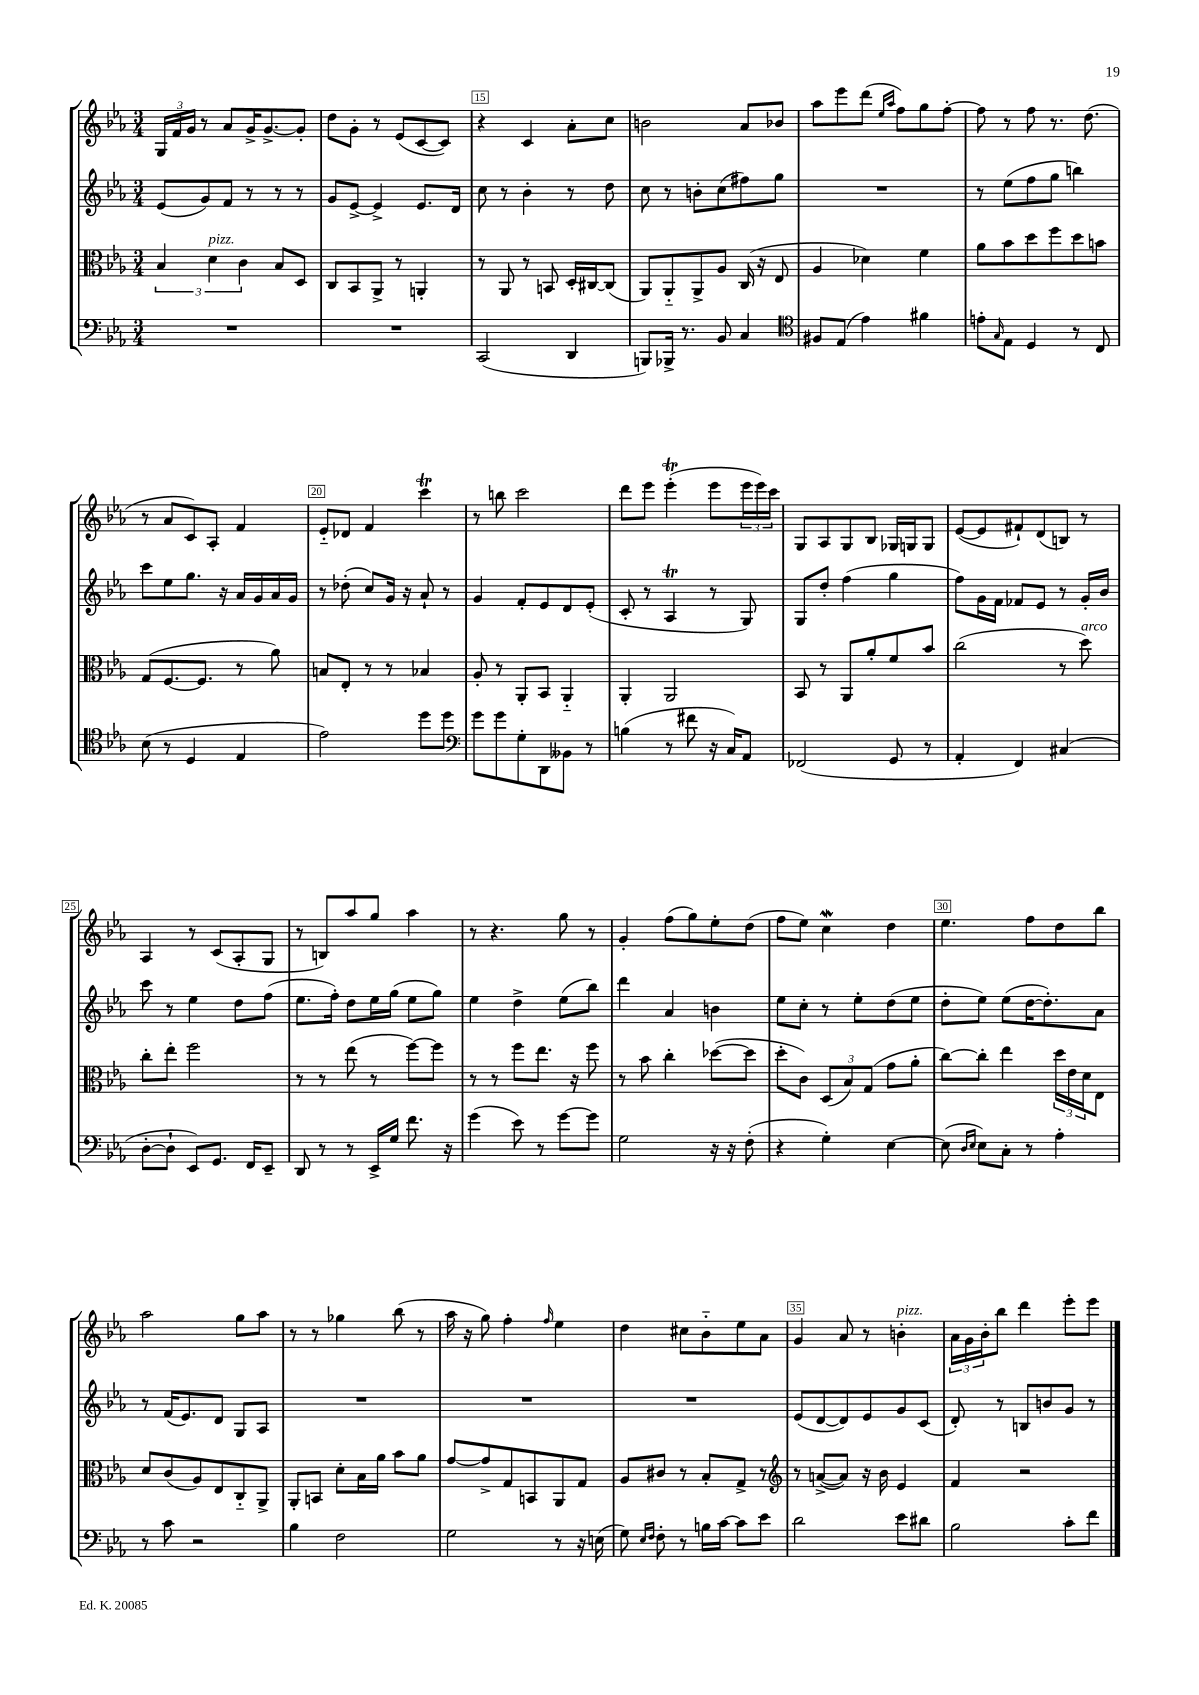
<<
\new StaffGroup <<
\new Staff = "s0" {
    \clef treble \key ees \major \numericTimeSignature \time 3/4
    \tuplet 3/2 { g16 f'16 g'16 } r8 aes'8 g'16-> g'8.~-> g'8-. |
    d''8 g'8-. r8 ees'8( c'8~ c'8) |
    r4 c'4 aes'8-. c''8 |
    b'2 aes'8 bes'8 |
    aes''8 ees'''8 d'''8( \grace { ees''16 aes''16 } f''8) g''8 f''8~-. |
    f''8 r8 f''8 r8. d''8.( |
    r8 aes'8 c'8) aes8-. f'4 |
    ees'8-_ des'8 f'4 c'''4\trill |
    r8 b''8 c'''2 |
    d'''8 ees'''8 ees'''4-.\trill( ees'''8 \tuplet 3/2 { ees'''16 ees'''16) c'''16 } |
    g8 aes8 g8 bes8 ges16 g16 g8 |
    ees'8~( ees'8 fis'8-!) d'8( b8) r8 |
    aes4 r8 c'8( aes8-. g8 |
    r8 b8) aes''8 g''8 aes''4 |
    r8 r4. g''8 r8 |
    g'4-. f''8( g''8) ees''8-. d''8( |
    f''8 ees''8) c''4\mordent d''4 |
    ees''4. f''8 d''8 bes''8 |
    aes''2 g''8 aes''8 |
    r8 r8 ges''4 bes''8( r8 |
    aes''16 r16 g''8) f''4-. \grace { f''16 } ees''4 |
    d''4 cis''8 bes'8-_ ees''8 aes'8 |
    g'4 aes'8 r8 b'4-.^\markup { \italic "pizz." } |
    \tuplet 3/2 { aes'16 g'16 bes'16-. } bes''8 d'''4 ees'''8-. ees'''8 \bar "|." |
}
\new Staff = "s1" {
    \clef treble \key ees \major \numericTimeSignature \time 3/4
    ees'8( g'8) f'8 r8 r8 r8 |
    g'8 ees'8~-> ees'4-> ees'8. d'16 |
    c''8 r8 bes'4-. r8 d''8 |
    c''8 r8 b'8-. c''8( fis''8) g''8 |
    R2. |
    r8 ees''8( f''8 g''8 b''4) |
    c'''8 ees''8 g''8. r16 aes'16 g'16 aes'16 g'16 |
    r8 des''8-.( c''8) g'16 r16 aes'8-! r8 |
    g'4 f'8-. ees'8 d'8 ees'8-.( |
    c'8-. r8 aes4\trill r8 g8) |
    g8 d''8-. f''4( g''4 |
    f''8) g'16 f'16 fes'8 ees'8 r8 g'16-. bes'16 |
    c'''8 r8 ees''4 d''8 f''8( |
    ees''8. f''16-.) d''8 ees''16 g''16( ees''8 g''8) |
    ees''4 d''4-> ees''8( bes''8) |
    d'''4 aes'4 b'4 |
    ees''8 c''8-. r8 ees''8-. d''8( ees''8 |
    d''8-. ees''8) ees''8( d''16~ d''8.-.) aes'8 |
    r8 f'16( ees'8.) d'8 g8 aes8 |
    R2. |
    R2. |
    R2. |
    ees'8( d'8~ d'8) ees'8 g'8 c'8( |
    d'8-.) r8 b8 b'8 g'8 r8 \bar "|." |
}
\new Staff = "s2" {
    \clef alto \key ees \major \numericTimeSignature \time 3/4
    \tuplet 3/2 { bes4 d'4^\markup { \italic "pizz." } c'4 } bes8 d8 |
    c8 bes,8 aes,8-> r8 a,4-. |
    r8 aes,8 r8 b,8 d16-. cis16~ cis8( |
    aes,8) aes,8-_ aes,8-> aes8 c16( r16 ees8 |
    aes4 des'4) f'4 |
    aes'8 bes'8 d''8 f''8 d''8 b'8 |
    g8( f8.~ f8. r8 aes'8) |
    b8 ees8-. r8 r8 bes4 |
    aes8-. r8 aes,8-. bes,8 aes,4-_ |
    aes,4-. aes,2 |
    bes,8 r8 aes,8 aes'8-. f'8 bes'8 |
    c''2( r8 d''8^\markup { \italic "arco" }) |
    c''8-. ees''8-. f''2 |
    r8 r8 ees''8( r8 f''8~) f''8 |
    r8 r8 f''8 ees''8. r16 f''8 |
    r8 bes'8 c''4-. des''8~( des''8 |
    d''8-. c'8) \tuplet 3/2 { d8( bes8) g8( } g'8 aes'8-. |
    c''8~) c''8-. ees''4 \tuplet 3/2 { d''16 ees'16 d'16 } ees8 |
    d'8 c'8( aes8) ees8 c8-_ aes,8-> |
    aes,8-. b,8 d'8-. bes16 aes'16 bes'8 aes'8 |
    g'8~ g'8-> g8 b,8 aes,8 g8 |
    aes8 cis'8 r8 bes8-. g8-> r8 |
    \clef treble r8 a'8~->( a'8) r16 bes'16 ees'4 |
    f'4 r2 \bar "|." |
}
\new Staff = "s3" {
    \clef bass \key ees \major \numericTimeSignature \time 3/4
    R2. |
    R2. |
    c,2( d,4 |
    b,,8) bes,,16-> r8. bes,8 c4 |
    \clef tenor fis8 ees8( ees'4) fis'4 |
    e'8-. \grace { g16 } ees8 d4 r8 c8 |
    bes8( r8 d4 ees4 |
    ees'2) d''8 d''8 |
    \clef bass g'8 g'8 g8-. d,8 beses,8 r8 |
    b4( r8 fis'8 r16 c16) aes,8 |
    fes,2( g,8 r8 |
    aes,4-. f,4) cis4( |
    d8~-. d8-! ees,8) g,8. f,16 ees,8-- |
    d,8 r8 r8 ees,16-> g16 f'8. r16 |
    g'4( ees'8) r8 g'8~ g'8 |
    g2 r16 r16 f8-.( |
    r4 g4-.) ees4~ |
    ees8( \grace { d16 ees16 } ees8) c8-. r8 aes4-. |
    r8 c'8 r2 |
    bes4 f2 |
    g2 r8 r16 e16( |
    g8) \grace { ees16 f16 } f8-. r8 b16 c'16~ c'8 ees'8 |
    d'2 ees'8 dis'8 |
    bes2 c'8-. f'8 \bar "|." |
}
>>
>>
\layout { \context { \Score currentBarNumber = #13 \override BarNumber.break-visibility = ##(#f #t #t) barNumberVisibility = #(every-nth-bar-number-visible 5) \override BarNumber.stencil = #(make-stencil-boxer 0.1 0.3 ly:text-interface::print) } }
